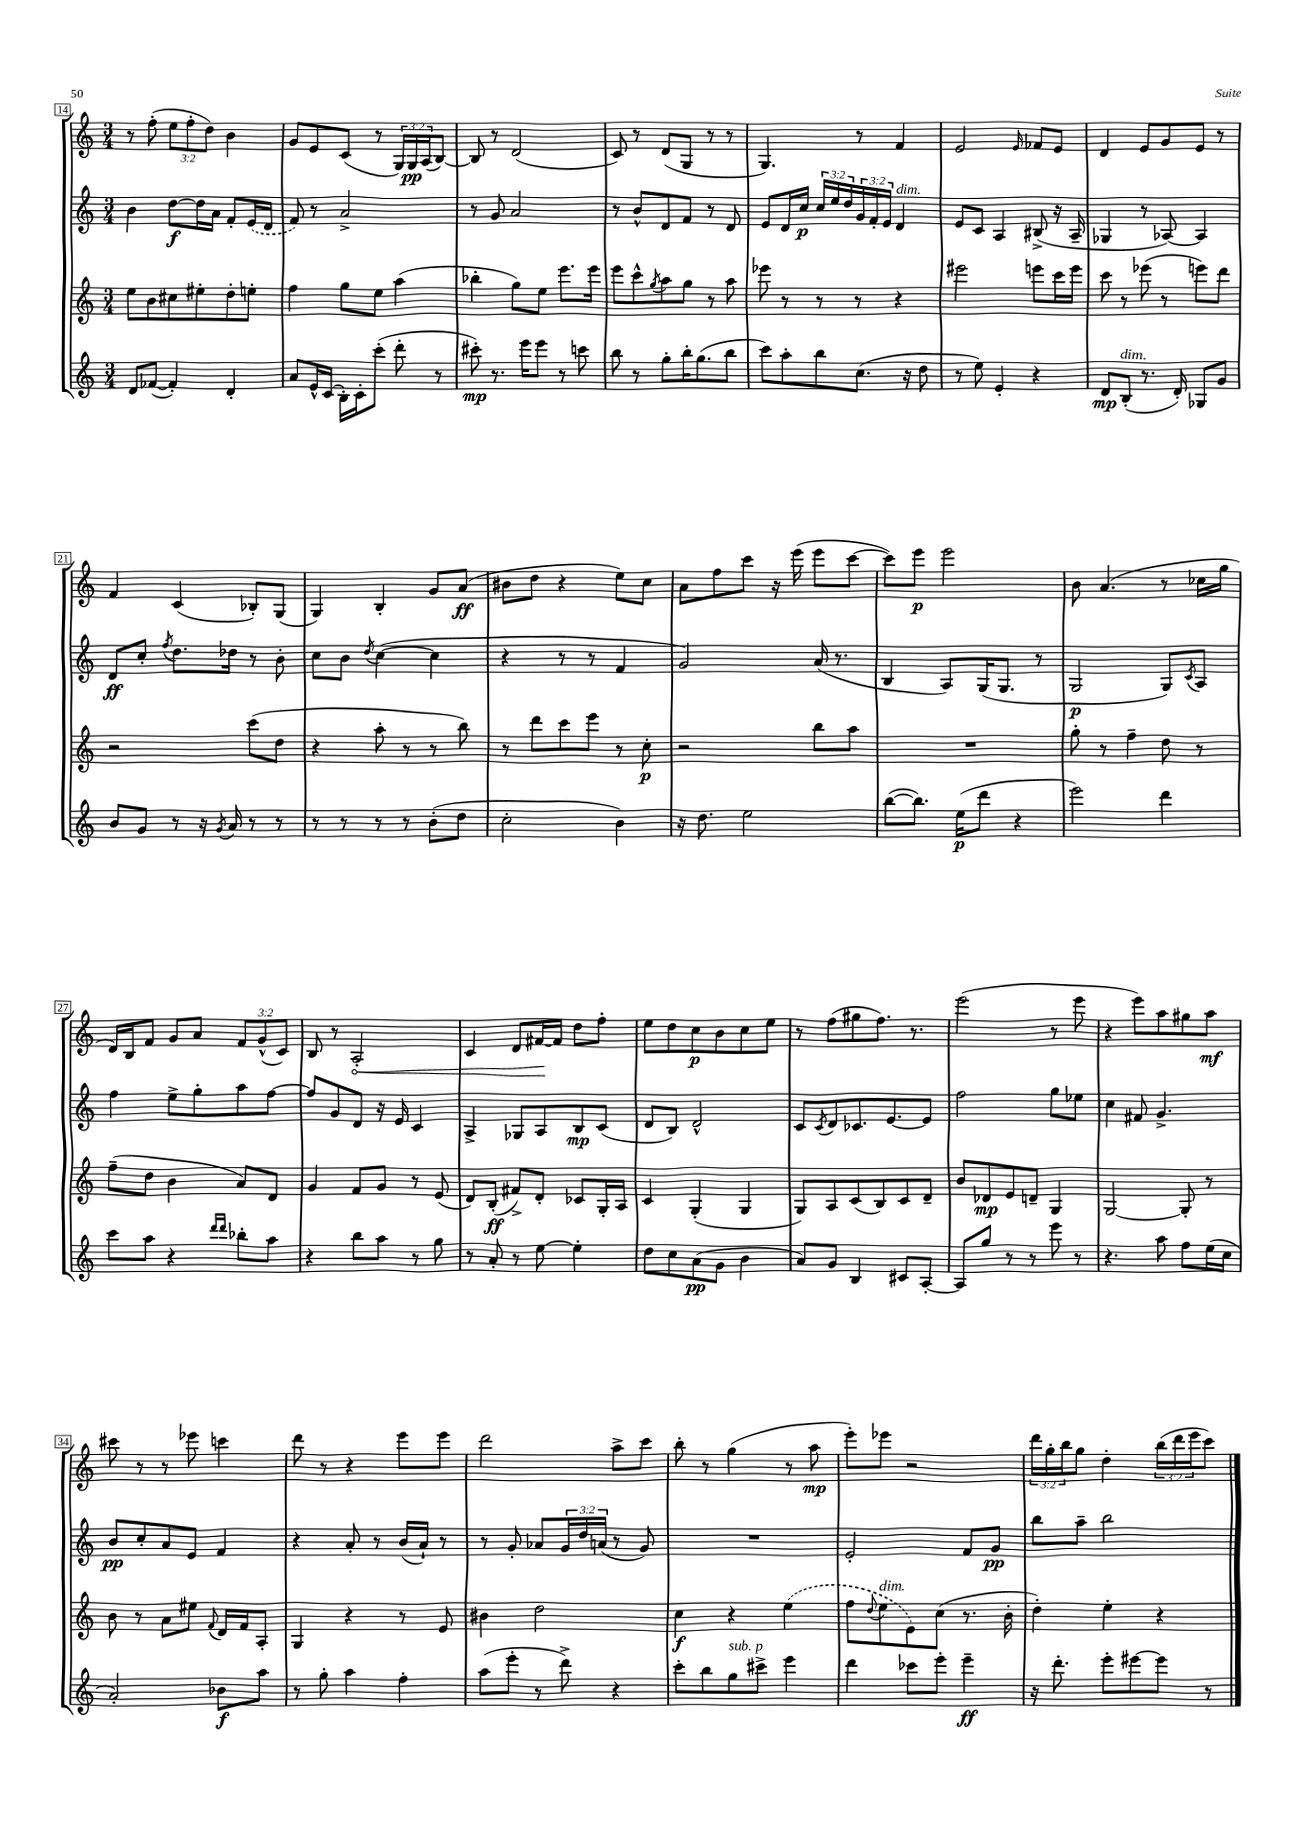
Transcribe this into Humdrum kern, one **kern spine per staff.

**kern	**dynam	**kern	**dynam	**kern	**dynam	**kern	**dynam
*part4	*part4	*part3	*part3	*part2	*part2	*part1	*part1
*staff4	*staff4	*staff3	*staff3	*staff2	*staff2	*staff1	*staff1
*clefG2	*	*clefG2	*	*clefG2	*	*clefG2	*
*k[]	*	*k[]	*	*k[]	*	*k[]	*
*M3/4	*	*M3/4	*	*M3/4	*	*M3/4	*
=14	=14	=14	=14	=14	=14	=14	=14
8d/L	.	8ee\L	.	4b\	.	8r	.
([8f-X/J	.	8b\	.	.	.	(8ff'\	.
4f-'/])	.	8cc#X\	.	[8dd\L	f	12ee\L	.
.	.	.	.	.	.	12ff'\	.
.	.	8ee#X'\	.	16dd\L]	.	.	.
.	.	.	.	.	.	12dd\J)	.
.	.	.	.	16a\JJ	.	.	.
4d'/	.	8dd'\	.	8f'/L	.	4b\	.
.	.	8een'\J	.	(16e/L	.	.	.
.	.	.	.	16d/JJ	.	.	.
=15	=15	=15	=15	=15	=15	=15	=15
8a/L	.	4ff\	.	8f/)	.	8g/L	.
16e^^/L	.	.	.	8r	.	8e/	.
(16c/JJ	.	.	.	.	.	.	.
16B'\LL)	.	8gg\L	.	2a^/	.	(8c/J	.
16c'\J	.	.	.	.	.	.	.
(8ccc'\J	.	8ee\J	.	.	.	8r	.
8ddd'\	.	(4aa\	.	.	.	24G/LL)	.
.	.	.	.	.	.	24G/	pp
.	.	.	.	.	.	(24A/J	.
8r	.	.	.	.	.	[8B/J)	.
=16	=16	=16	=16	=16	=16	=16	=16
8ccc#X'\)	mp	4bb-X'\	.	8r	.	8B/]	.
8.r	.	.	.	8g/	.	8r	.
.	.	8gg\L)	.	2a/	.	(2d/	.
16eee\KL	.	.	.	.	.	.	.
8eee\J	.	8ee\J	.	.	.	.	.
8r	.	8.eee\L	.	.	.	.	.
8cccn\	.	.	.	.	.	.	.
.	.	16eee\Jk	.	.	.	.	.
=17	=17	=17	=17	=17	=17	=17	=17
8bb\	.	8eee\L	.	8r	.	8c/)	.
8r	.	8ccc^^\	.	8b^^/L	.	8r	.
.	.	8qgg/	.	.	.	.	.
8gg'\L	.	8aa\	.	8d/	.	(8d/L	.
16bb'\K	.	8gg\J	.	8f/J	.	8G/J	.
(8.gg\	.	.	.	.	.	.	.
.	.	8r	.	8r	.	8r	.
8bb\J	.	8aa\	.	8d/	.	8r	.
=18	=18	=18	=18	=18	=18	=18	=18
8ccc\L)	.	8eee-X\	.	8e/L	.	4.G/)	.
8aa'\	.	8r	.	16d/L	.	.	.
.	.	.	.	16cc/JJ	p	.	.
8bb\	.	8r	.	24cc/LL	.	.	.
.	.	.	.	24ee/	.	.	.
.	.	.	.	24dd/	.	.	.
(8.cc\J	.	8r	.	24g/	.	8r	.
.	.	.	.	24f'/	.	.	.
.	.	.	.	24e/JJ	.	.	.
!	!	!	!	!LO:TX:a:i:t=dim.	!	!	!
.	.	4r	.	4d/	.	4f/	.
16r	.	.	.	.	.	.	.
8dd\	.	.	.	.	.	.	.
=19	=19	=19	=19	=19	=19	=19	=19
8r	.	2eee#X\	.	8e/L	.	2e/	.
8ee\)	.	.	.	8c/J	.	.	.
4e'/	.	.	.	4A/	.	.	.
.	.	.	.	.	.	16qqe/	.
4r	.	8eeen\L	.	(8B#X^/	.	8f-X/L	.
.	.	16ccc\L	.	16r	.	8e/J	.
.	.	16eee\JJ	.	16A~/	.	.	.
=20	=20	=20	=20	=20	=20	=20	=20
8d/L	mp	8ccc\	.	4G-X/	.	4d/	.
!LO:TX:a:i:t=dim.	!	!	!	!	!	!	!
(8B'/J	.	8r	.	.	.	.	.
8.r	.	(8eee-X\	.	8r	.	8e/L	.
.	.	8r	.	[8A-X/)	.	8g/	.
16d'/)	.	.	.	.	.	.	.
8G-X/L	.	8eeen\L)	.	4A-/]	.	8e/J	.
8g/J	.	8ddd\J	.	.	.	8r	.
!!LO:LB:g=z
=21	=21	=21	=21	=21	=21	=21	=21
8b/L	.	2r	.	8d/L	ff	4f/	.
8g/J	.	.	.	8cc'/J	.	.	.
.	.	.	.	8qff/	.	.	.
8r	.	.	.	8.dd\L	.	(4c/	.
16r	.	.	.	.	.	.	.
8qg/	.	.	.	.	.	.	.
16a/	.	.	.	16dd-X\Jk	.	.	.
8r	.	(8ccc\L	.	8r	.	8B-X'/L)	.
8r	.	8dd\J	.	8b'\	.	(8G/J	.
=22	=22	=22	=22	=22	=22	=22	=22
8r	.	4r	.	8cc\L	.	4G/)	.
8r	.	.	.	8b\J	.	.	.
.	.	.	.	8qdd/	.	.	.
8r	.	8aa'\	.	([4cc\	.	4B'/	.
8r	.	8r	.	.	.	.	.
(8b'\L	.	8r	.	4cc\]	.	8g/L	.
8dd\J	.	8bb\)	.	.	.	(8a/J	ff
=23	=23	=23	=23	=23	=23	=23	=23
2cc'\	.	8r	.	4r	.	8b#X\L	.
.	.	8ddd\L	.	.	.	8dd\J	.
.	.	8ccc\	.	8r	.	4r	.
.	.	8eee\J	.	8r	.	.	.
4b\)	.	8r	.	4f/	.	8ee\L)	.
.	.	8cc'\	p	.	.	8cc\J	.
=24	=24	=24	=24	=24	=24	=24	=24
16r	.	2r	.	2g/)	.	8a\L	.
8.dd\	.	.	.	.	.	.	.
.	.	.	.	.	.	8ff\	.
2ee\	.	.	.	.	.	8ccc\J	.
.	.	.	.	.	.	16r	.
.	.	.	.	.	.	(16eee\	.
.	.	8bb\L	.	(16a/	.	8eee\L	.
.	.	.	.	8.r	.	.	.
.	.	8aa\J	.	.	.	[8ccc\J	.
=25	=25	=25	=25	=25	=25	=25	=25
([8bb\L	.	2.r	.	4B/	.	8ccc\L])	.
8.bb\J])	.	.	.	.	.	8eee\J	p
.	.	.	.	8A/L)	.	2eee\	.
(16ee\KL	p	.	.	.	.	.	.
8ddd\J	.	.	.	(16G/K	.	.	.
.	.	.	.	8.G/J	.	.	.
4r	.	.	.	.	.	.	.
.	.	.	.	8r	.	.	.
=26	=26	=26	=26	=26	=26	=26	=26
2eee\)	.	8gg'\	.	2G/	p	8b\	.
.	.	8r	.	.	.	(4.a/	.
.	.	4ff~\	.	.	.	.	.
4ddd\	.	8dd\	.	8G/L)	.	8r	.
.	.	.	.	8qc/	.	.	.
.	.	8r	.	8A/J	.	16cc-X\LL	.
.	.	.	.	.	.	16gg\JJ	.
!!LO:LB:g=z
=27	=27	=27	=27	=27	=27	=27	=27
8ccc\L	.	(8ff~\L	.	4ff\	.	16d/LL)	.
.	.	.	.	.	.	16B/J	.
8aa\J	.	8dd\J	.	.	.	8f/J	.
4r	.	4b\	.	8ee^\L	.	8g/L	.
.	.	.	.	8gg'\	.	8a/J	.
16qqddd/LL	.	.	.	.	.	.	.
16qqddd/JJ	.	.	.	.	.	.	.
8bb-X'\L	.	8a/L)	.	8aa\	.	12f/L	.
.	.	.	.	.	.	(12g^^/	.
8aa\J	.	8d/J	.	[8ff\J	.	.	.
.	.	.	.	.	.	12c/J)	.
=28	=28	=28	=28	=28	=28	=28	=28
4r	.	4g/	.	8ff/L]	.	8B/	.
.	.	.	.	8g/	.	8r	.
!	!	!	!	!	!	!	!LO:HP:b
8bb\L	.	8f/L	.	8d/J	.	2A'/	<
8aa\J	.	8g/J	.	16r	.	.	.
.	.	.	.	16e/	.	.	.
8r	.	8r	.	4c/	.	.	.
8gg\	.	(8e/	.	.	.	.	.
=29	=29	=29	=29	=29	=29	=29	=29
8r	.	8d/L)	.	4A^/	.	4c/	.
8a'/	.	(8B'/J	ff	.	.	.	.
8r	.	8f#X^/L)	.	8G-X/L	.	8d/L	.
[8ee\	.	8d'/J	.	8A/	.	[16f#X/L	.
.	.	.	.	.	.	16f#/JJ]	[
4ee'\]	.	8c-X/L	.	8B/	mp	8dd\L	.
.	.	16G'/L	.	(8c/J	.	8ff'\J	.
.	.	16A/JJ	.	.	.	.	.
=30	=30	=30	=30	=30	=30	=30	=30
8dd\L	.	4c/	.	8d/L	.	8ee\L	.
8cc\	.	.	.	8B/J)	.	8dd\	.
(8a\	pp	(4G'/	.	2d^^/	.	8cc\	p
8g\J	.	.	.	.	.	8b\	.
4b\	.	4G/	.	.	.	8cc\	.
.	.	.	.	.	.	8ee\J	.
=31	=31	=31	=31	=31	=31	=31	=31
8a/L)	.	8G/L)	.	8c/L	.	8r	.
.	.	.	.	8qc/	.	.	.
8g/J	.	8A/	.	8d/	.	(8ff\L	.
4B/	.	(8c/	.	8.c-X/	.	8gg#X\	.
.	.	8B/)	.	.	.	8.ff\J)	.
.	.	.	.	[8.e/	.	.	.
8c#X/L	.	8c/	.	.	.	.	.
.	.	.	.	.	.	8.r	.
[8A'/J	.	8d~/J	.	8e/J]	.	.	.
=32	=32	=32	=32	=32	=32	=32	=32
8A/L]	.	8b/L	.	2ff\	.	(2eee\	.
8gg/J	.	8d-X/	mp	.	.	.	.
8r	.	8e/	.	.	.	.	.
8r	.	8dn~/J	.	.	.	.	.
8eee\	.	4G/	.	8gg\L	.	8r	.
8r	.	.	.	8ee-X\J	.	8eee\	.
=33	=33	=33	=33	=33	=33	=33	=33
4.r	.	[2G/	.	4cc\	.	4r	.
.	.	.	.	8f#X/	.	8eee\L)	.
8aa\	.	.	.	4.g^/	.	8aa\	.
8ff\L	.	8G'/]	.	.	.	8gg#X\	.
(16ee\L	.	8r	.	.	.	8aa\J	mf
16cc\JJ	.	.	.	.	.	.	.
!!LO:LB:g=z
=34	=34	=34	=34	=34	=34	=34	=34
2a'/)	.	8b\	.	8b/L	pp	8ccc#X\	.
.	.	8r	.	8cc'/	.	8r	.
.	.	8a\L	.	8a/	.	8r	.
.	.	8ee#X\J	.	8e/J	.	8eee-X\	.
.	.	8qqf/	.	.	.	.	.
8b-X\L	f	16d/LL	.	4f/	.	4cccn\	.
.	.	16f/J	.	.	.	.	.
8aa\J	.	8A'/J	.	.	.	.	.
=35	=35	=35	=35	=35	=35	=35	=35
8r	.	4G/	.	4r	.	8ddd\	.
8gg'\	.	.	.	.	.	8r	.
4aa\	.	4r	.	8a'/	.	4r	.
.	.	.	.	8r	.	.	.
4ff'\	.	8r	.	(16b/LL	.	8eee\L	.
.	.	.	.	16a`/JJ)	.	.	.
.	.	8e/	.	8r	.	8eee\J	.
=36	=36	=36	=36	=36	=36	=36	=36
(8aa\L	.	4b#X\	.	8r	.	2ddd\	.
8eee'\J	.	.	.	8g'/	.	.	.
8r	.	2dd\	.	8a-X/L	.	.	.
8ddd^\)	.	.	.	24g/L	.	.	.
.	.	.	.	24dd/	.	.	.
.	.	.	.	(24an/JJ	.	.	.
4r	.	.	.	8r	.	8aa^\L	.
.	.	.	.	8g/)	.	8ccc\J	.
=37	=37	=37	=37	=37	=37	=37	=37
8ccc'\L	.	4cc\	f	2.r	.	8bb'\	.
8bb\	.	.	.	.	.	8r	.
!LO:TX:a:i:t=sub. p	!	!	!	!	!	!	!
8gg\	.	4r	.	.	.	(4gg\	.
8ccc#X^\J	.	.	.	.	.	.	.
4eee\	.	(4ee\	.	.	.	8r	.
.	.	.	.	.	.	8aa\	mp
=38	=38	=38	=38	=38	=38	=38	=38
4ddd\	.	8ff\L	.	2e'/	.	8eee'\L)	.
.	.	8qqdd/	.	.	.	.	.
!	!	!LO:TX:a:i:t=dim.	!	!	!	!	!
.	.	8ee\	.	.	.	8eee-X\J	.
8ccc-X\L	.	8e\)	.	.	.	2r	.
8eee'\J	.	(8cc\J	.	.	.	.	.
4eee~\	ff	8.r	.	8f/L	.	.	.
.	.	.	.	8g/J	pp	.	.
.	.	16b'\	.	.	.	.	.
=39	=39	=39	=39	=39	=39	=39	=39
16r	.	4dd'\)	.	8bb\L	.	24ddd\LL	.
.	.	.	.	.	.	24gg'\	.
8.ddd'\	.	.	.	.	.	.	.
.	.	.	.	.	.	24bb\J	.
.	.	.	.	8aa~\J	.	8gg\J	.
8eee'\L	.	4ee'\	.	2bb\	.	4dd'\	.
[8eee#X\	.	.	.	.	.	.	.
8eee#\J]	.	4r	.	.	.	(24bb\LL	.
.	.	.	.	.	.	24ddd\	.
.	.	.	.	.	.	24eee\J	.
8r	.	.	.	.	.	8ccc\J)	.
==	==	==	==	==	==	==	==
*-	*-	*-	*-	*-	*-	*-	*-
